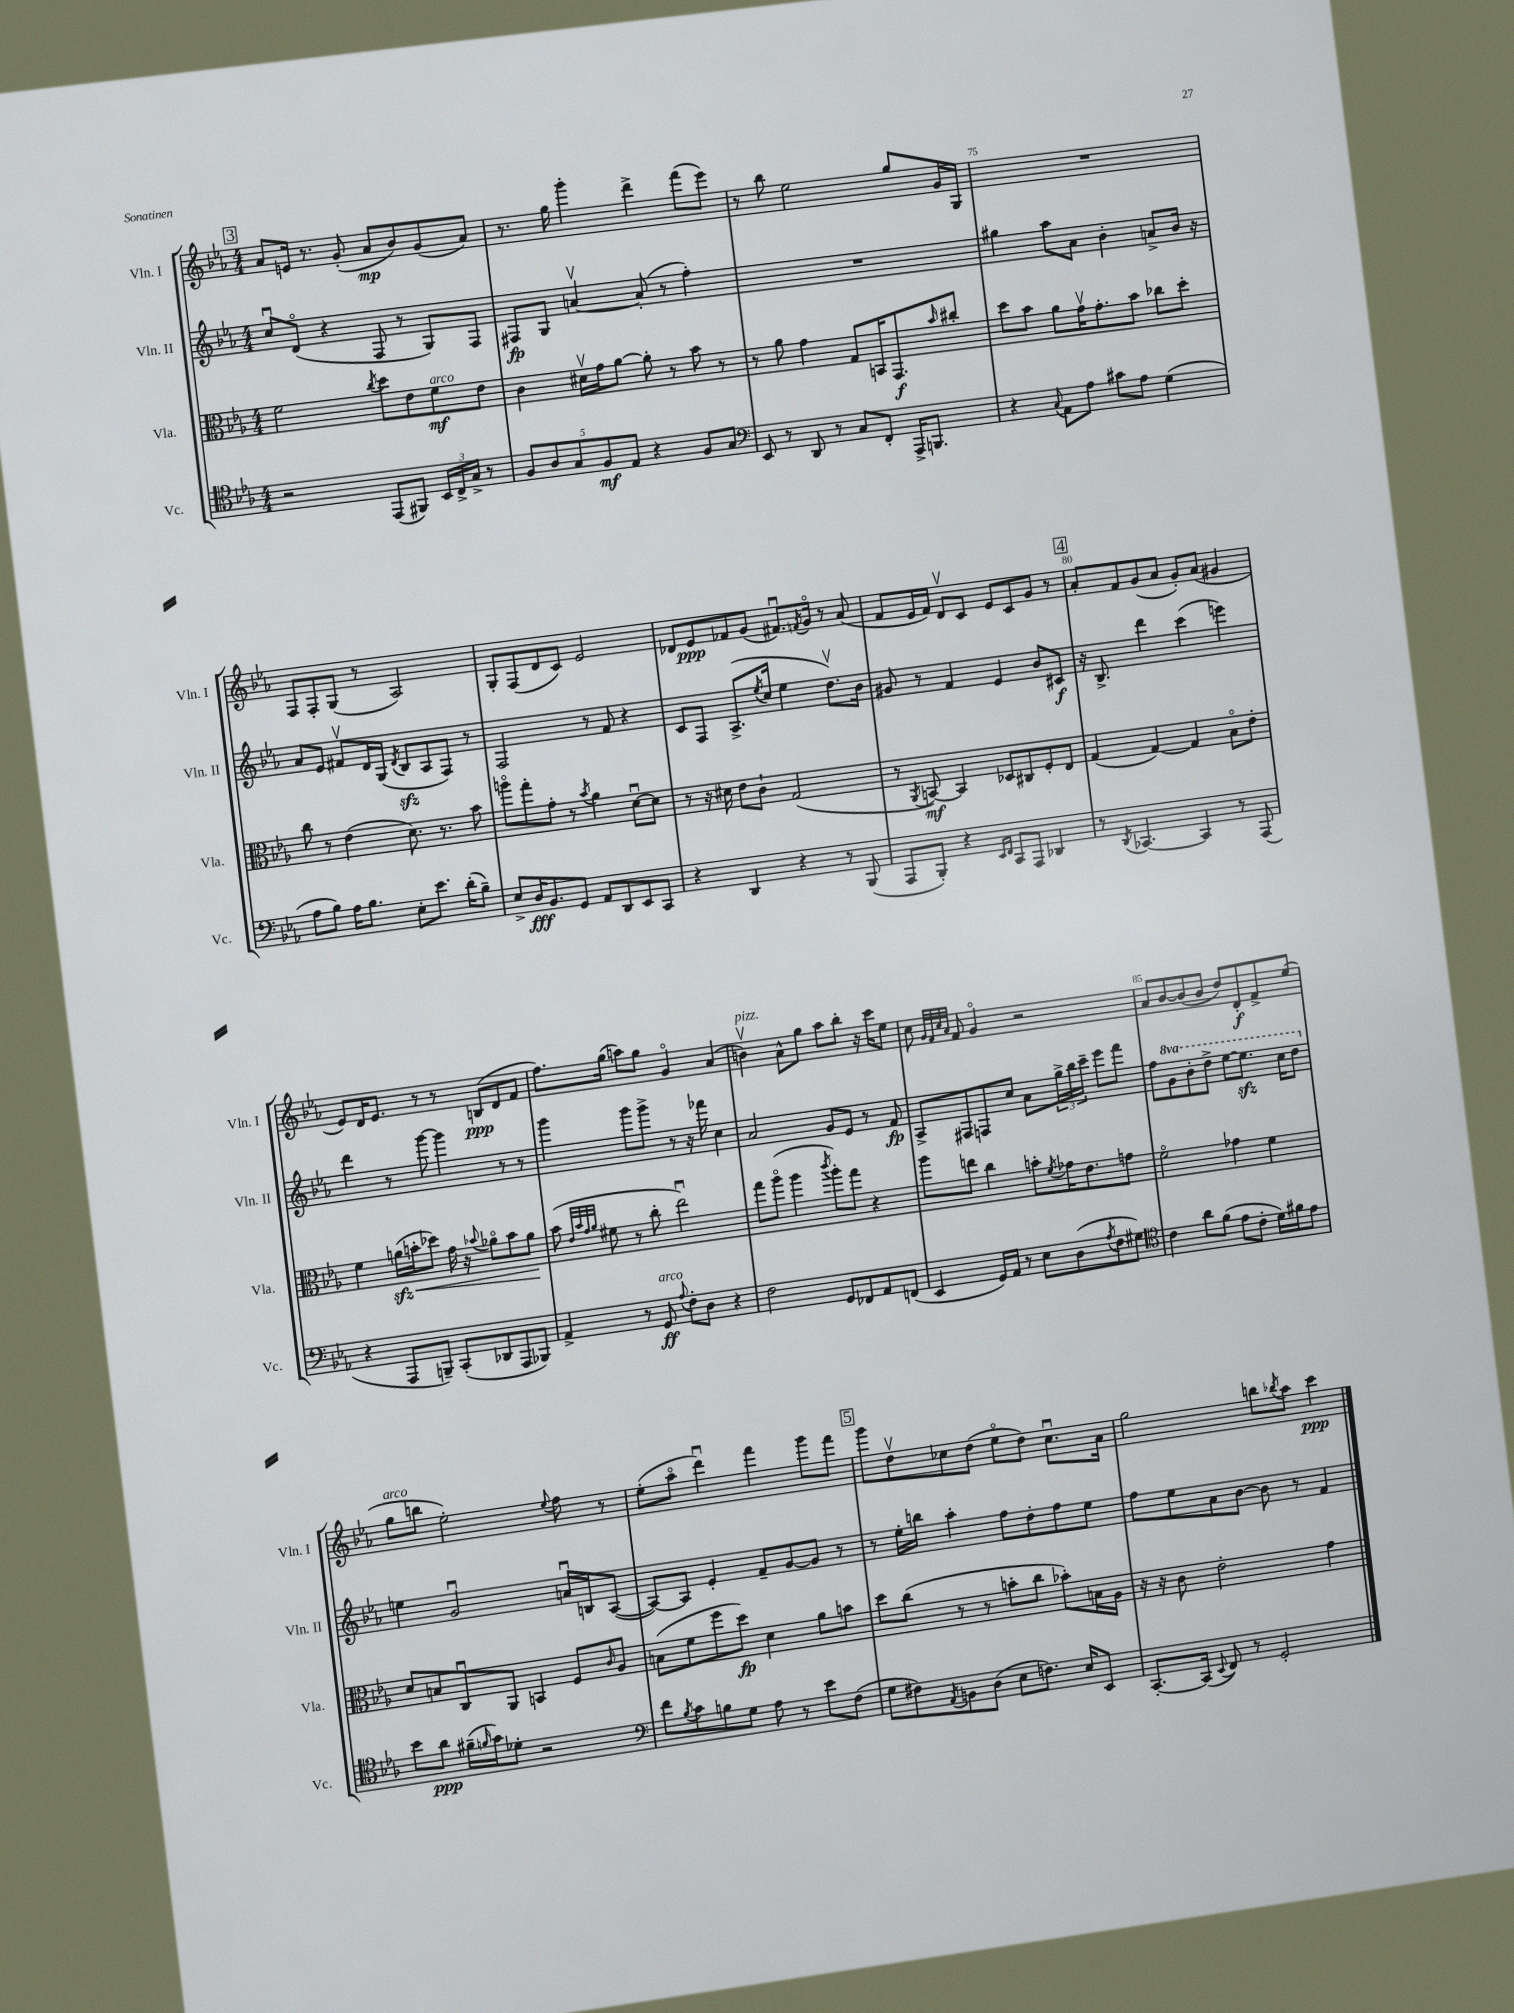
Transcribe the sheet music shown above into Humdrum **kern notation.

**kern	**kern	**kern	**kern
*staff4	*staff3	*staff2	*staff1
*clefC4	*clefC3	*clefG2	*clefG2
*k[b-e-a-]	*k[b-e-a-]	*k[b-e-a-]	*k[b-e-a-]
*M4/4	*M4/4	*M4/4	*M4/4
2r	2f	8ccu	8a-
.	.	(8do	16e
.	.	.	8.r
.	.	4r	.
.	.	.	(8g'
.	8qcc	.	.
(8EE-	8dd	8F	8a-
8FF#)	8e-	8r	8b-)
24BB-	8f	8G)	(8g
24C^	.	.	.
24G^	.	.	.
8r	8e-	8F	8a-)
=	=	=	=
10F	4c	8F#	8.r
10A-	.	.	.
.	.	8G	.
.	.	.	16gg
10G	.	.	.
.	16d#v	[4av	4ggg'
10F	.	.	.
.	16g	.	.
.	[8a-	.	.
10E-	.	.	.
4r	8a-']	(8a']	4ddd^
.	8r	8r	.
8F	8b-	4ff')	(8fff
8G	8r	.	8eee-)
=	=	=	=
*clefF4	*	*	*
8EE-	8r	1r	8r
8r	8a-	.	8bb-
8DD	4g	.	2ee-
8r	.	.	.
8C	8G	.	.
8FF'	16BB	.	.
.	8.GG	.	.
16AAA-^	.	.	8gg
8.BBB	.	.	.
.	16qqb-	.	.
.	8cc#'	.	16g
.	.	.	16G
=	=	=	=
4r	8dd	4gg#	1r
.	8b-	.	.
8qqC	.	.	.
8AA-	8a-	8aa-	.
8A-	16gv	8a-	.
.	8.g'	.	.
8c#	.	4b-'	.
8A-	8b-	.	.
(4G	8cc-	8a^	.
.	8dd'	16b-	.
.	.	16r	.
=	=	=	=
8A-	8cc	8a-	8F
8B-)	8r	8e-	8F'
16A-	(4e-	8f#v	(8G
8.B-	.	.	.
.	.	16d	8r
.	.	(16G	.
.	.	8qd	.
8E-'	8.d)	8B-	2A-)
8.e-	.	8A-	.
.	8.r	.	.
.	.	8F)	.
(16d'	.	.	.
8B-~)	8b-	8r	.
=	=	=	=
8E-^	8aao	2F	8G'
16D	8gg'	.	(8F
8.BB-	.	.	.
.	8g'	.	8d
8GG	8r	.	8c)
.	8qb-	.	.
8AA-	4a-	8r	2e-
8DD	.	8f	.
8EE-	[8du	4r	.
8CC	8d]	.	.
=	=	=	=
4r	8r	8c	8d-
.	16r	8F	8e-
.	16d#	.	.
4DD	8e-	(8.A-^	8f-
.	8c`	.	(8g
.	.	8qee-	.
.	.	16cc	.
4r	(2G	4ee-	8.f#u)
.	.	.	8qf
.	.	.	16go
8r	.	8.ddv)	8r
(8BBB-	.	.	(8a-
.	.	16b-	.
=	=	=	=
8AAA-	8r	8g#	8f
.	8qAA-	.	.
8BBB-')	[8BB)	8r	16e-
.	.	.	16f)
4r	4BB]	4f	8dv
.	.	.	8c
16qqEE-	.	.	.
16qqFF	.	.	.
8CC	8D-	4e-	8e-
8AAA-	8C#	.	8c
4DD-	8F'	8b-	8g
.	8E-	8c#	8r
=	=	=	=
8r	(4G	16r	8a-'
.	.	8.B-^	.
8qDD	.	.	.
[4.CC-	.	.	8f
.	[4G)	4ddd	(8g
.	.	.	8a-
4CC-]	4G]	(4ccc	8g')
.	.	.	(8a-
8r	8B-o	4eee)	4g#
(8AAA-	8e-'	.	.
=	=	=	=
4r	4f	4ddd	8e-)
.	.	.	16d
.	.	.	8.e-
8AAA-	(16a	8r	.
.	16b'	.	.
8BBB~)	8dd-)	[8ggg	8r
(8CC'	16g	4ggg]	8r
.	16r	.	.
.	8qqb-	.	.
8DD-	8a-o	.	(8B
8AAA-	8b-	8r	8d
8BBB-)	8a-	8r	8f
=	=	=	=
4AA-^	(8b-	4ggg	8.ff)
.	32qqe-	.	.
.	32qqb-	.	.
.	32qqg	.	.
.	32qqa-	.	.
.	8f#	.	.
.	.	.	(16gg
8r	8r	8ggg	8aa)
8GG	8cc'	8ggg^	8gg
8qqA-	.	.	.
8F'	2ee-u)	8r	4go
8D	.	16r	.
.	.	16fff-	.
4r	.	4cc	(4a-
=	=	=	=
2F	8gg	2a-	4bv)
.	(8aa-o	.	.
.	4aa-	.	8a-^^
.	.	.	8gg
.	8qccc	.	.
8GG	8aa-')	8g	8aa-
8FF-	8gg	8e-	8bb-'
8AA-	4r	8r	16r
.	.	.	16ccc
(8FF	.	8f	8ee-
=	=	=	=
4EE-	8aa-	8A-^	8cc
.	.	.	32qqg
.	.	.	32qqf
.	.	.	32qqcc
.	.	.	32qqa-
.	8ee	8F#	8f
16GG)	4cc	8F	4go
16AA-	.	.	.
8r	.	8cc	.
8E-	8b'	8a-	2r
.	8qf	.	.
(8D	16g-	24gg^	.
.	.	24bb-	.
.	8.e-	.	.
.	.	24ccc~	.
8qA-	.	.	.
8F	.	8eee-	.
8G#)	8g	8fff	.
=	=	=	=
*clefC4	*	*	*
4c	2fo	8ff	8a-
.	.	8gg	[8b-
8a-	.	8bb-'	(8b-]
(8f	.	8ddd^	8b-
8e-	4g-	[8eee-	8dd)
8c'	.	8.eee-]	8d'
16d)	4f	.	8f^
16f#	.	16ccc	.
8e-	.	8ddd	(8ee-
=	=	=	=
8b-	8d	4ee	8gg
8a-	8B	.	8bb
(16f#~	8Cu	2gu	2ee-')
16qqf	.	.	.
16g)	.	.	.
8d-'	8AA-	.	.
2r	4BB	.	.
.	.	.	8qqee-
.	8F	16au	8ff
.	.	16B	.
.	16qqc	.	.
.	8A-	([8A-	8r
=	=	=	=
*clefF4	*	*	*
8f	(8B	8A-_)	(8ee-'
8qB-	.	.	.
8c	8f	8A-]	8aa-o
8B	8ff	4e-'	4dddu)
8G	8dd)	.	.
8A-	4d	8f~	4fff
8r	.	[8g	.
8e-	8a-	8g]	8ggg
(8F	8b	8r	8fff
=	=	=	=
8G	8dd	8r	8ggg
8F#)	(8cc	16ee-'	8ddv
.	.	16bb	.
8qAA-	.	.	.
8BB	8r	4aa-'	8cc-
(8D	8r	.	(8dd
8E-	8b'	8ff	8ee-o
8.F)	8cc	8dd'	8dd)
.	8b-')	8ff	8.cc-u
16E-	.	.	.
8EE-	16B	8ee-	.
.	16A-	.	16a-
=	=	=	=
[8.CC'	16r	8ff	2gg
.	16r	.	.
.	8c	8ee-	.
(16CC]	.	.	.
8qqEE-	.	.	.
8FF)	2e-'	8a-	.
8r	.	[8b-	.
2GG'	.	8b-]	8bb
.	.	.	8qbb-
.	.	8r	8aa-
.	4g	4f	4ccc
==	==	==	==
*-	*-	*-	*-
